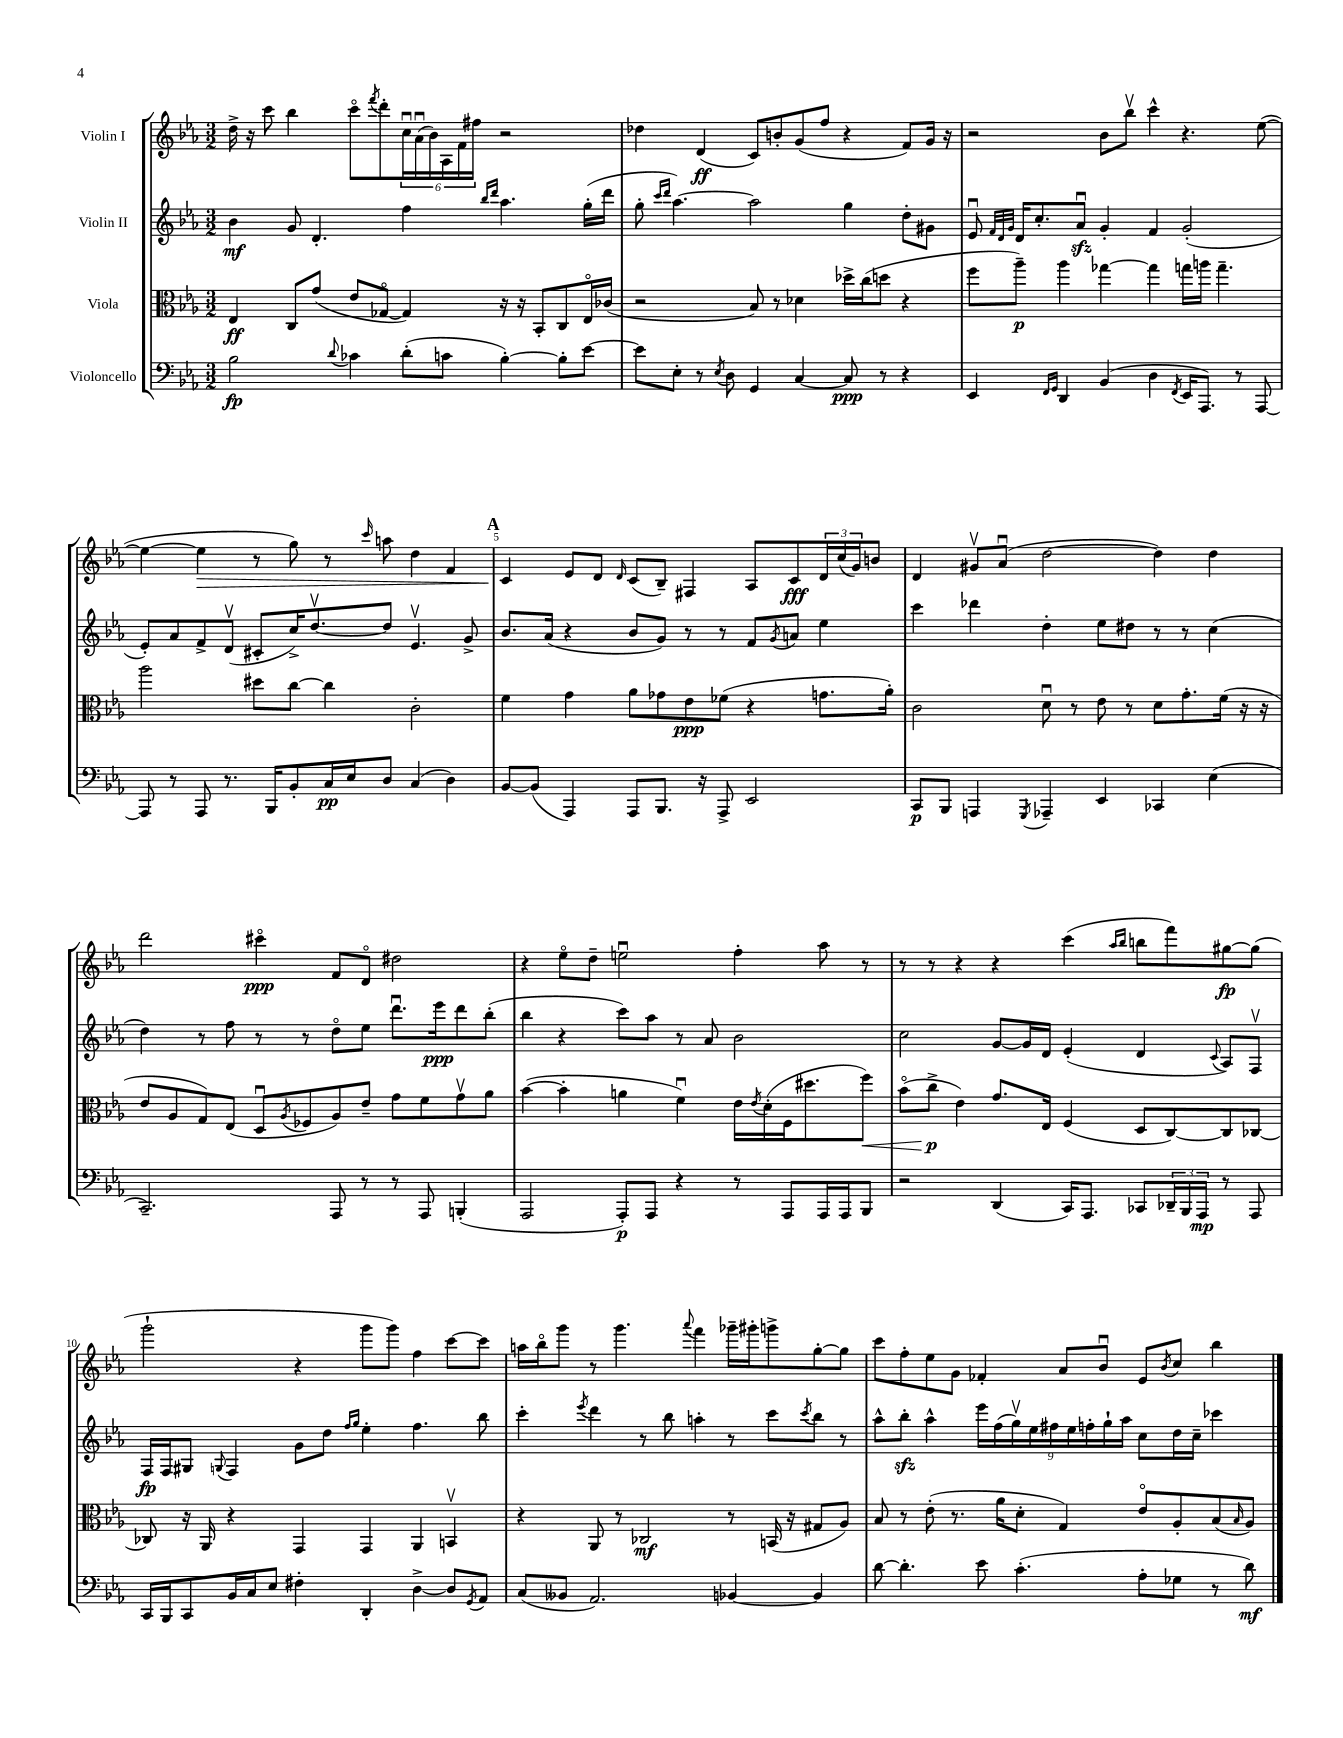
<<
\new StaffGroup <<
\new Staff = "s0" \with { instrumentName = "Violin I" } {
    \clef treble \key ees \major \numericTimeSignature \time 3/2
    d''16-> r16 c'''8 bes''4 c'''8\flageolet \acciaccatura { f'''8 } d'''8-. \tuplet 6/4 { c''16\downbow aes'16\downbow( bes'16) aes16 f'16 fis''16 } r2 |
    des''4 d'4\ff( c'8) b'8-. g'8( f''8 r4 f'8) g'16 r16 |
    r2 bes'8 bes''8\upbow c'''4-^ r4. ees''8~( |
    ees''4~ ees''4\> r8 g''8) r8 \grace { c'''16 } a''8 d''4 f'4 |
    \mark \markup { \bold "A" } c'4\! ees'8 d'8 \grace { d'16 } c'8( bes8--) fis4 aes8 c'8\fff \tuplet 3/2 { d'16 c''16( g'16) } b'8 |
    d'4 gis'8\upbow aes'8\downbow( d''2~ d''4) d''4 |
    d'''2 cis'''4\flageolet\ppp f'8 d'8\flageolet dis''2 |
    r4 ees''8\flageolet d''8-- e''2\downbow f''4-. aes''8 r8 |
    r8 r8 r4 r4 c'''4( \grace { aes''16 bes''16 } b''8 f'''8) gis''8~\fp gis''8( |
    g'''2-! r4 g'''8 g'''8) f''4 c'''8~ c'''8 |
    a''16 bes''16\flageolet g'''8 r8 g'''4. \appoggiatura { aes'''8 } f'''4 ges'''16-- gis'''16-. g'''8-> g''8~-. g''8 |
    c'''8 f''8-. ees''8 g'8 fes'4-. aes'8 bes'8\downbow ees'8 \acciaccatura { bes'8 } c''8 bes''4 \bar "|." |
}
\new Staff = "s1" \with { instrumentName = "Violin II" } {
    \clef treble \key ees \major \numericTimeSignature \time 3/2
    bes'4\mf g'8 d'4.-. f''4 \grace { bes''16 d'''16 } aes''4. g''16-.( d'''16 |
    g''8-. \grace { c'''16 d'''16 } aes''4.~) aes''2 g''4 d''8-. gis'8 |
    ees'8\downbow \grace { f'32 d'32 g'32 } d'16 c''8.-. aes'8\downbow\sfz g'4-. f'4 g'2-.( |
    ees'8-.) aes'8 f'8-> d'8\upbow( cis'8-. c''16->) d''8.~\upbow d''8 ees'4.\upbow g'8-> |
    \mark \markup { \bold "A" } bes'8. aes'16( r4 bes'8 g'8) r8 r8 f'8 \acciaccatura { g'8 } a'8 ees''4 |
    c'''4 des'''4 d''4-. ees''8 dis''8 r8 r8 c''4( |
    d''4) r8 f''8 r8 r8 d''8\flageolet ees''8 d'''8.\downbow ees'''16\ppp d'''8 bes''8-.( |
    bes''4 r4 c'''8) aes''8 r8 aes'8 bes'2 |
    c''2 g'8~ g'16 d'16 ees'4-.( d'4 \appoggiatura { c'8 } aes8) f8\upbow |
    f16\fp f16 gis8 \appoggiatura { g8 } f4 g'8 d''8 \grace { f''16 g''16 } ees''4-. f''4. bes''8 |
    c'''4-. \acciaccatura { ees'''8 } d'''4 r8 bes''8 a''4-. r8 c'''8 \acciaccatura { c'''8 } bes''8 r8 |
    aes''8-^ bes''8-.\sfz aes''4-^ \tuplet 9/8 { ees'''16 f''16( g''16\upbow) ees''16 fis''16 ees''16 f''16-. g''16-! aes''16 } c''8 d''16 c''16-- ces'''4 \bar "|." |
}
\new Staff = "s2" \with { instrumentName = "Viola" } {
    \clef alto \key ees \major \numericTimeSignature \time 3/2
    ees4\ff c8 g'8( ees'8 ges8~\flageolet ges4) r16 r16 bes,8-. c8 ees16\flageolet ces'16( |
    r2 bes8) r8 des'4 des''16-> c''16( d''8 r4 |
    f''8 aes''8--\p) aes''4 ges''4~ ges''4 g''16 a''16 g''4.-- |
    aes''2 dis''8 c''8~ c''4 c'2-. |
    \mark \markup { \bold "A" } f'4 g'4 aes'8 ges'8 ees'8\ppp fes'8( r4 g'8. aes'16-.) |
    c'2 d'8\downbow r8 ees'8 r8 d'8 g'8.-. f'16( r16 r16 |
    ees'8 aes8 g8) ees8( d8\downbow \acciaccatura { aes8 } fes8 aes8) ees'8-- g'8 f'8 g'8\upbow aes'8 |
    bes'4~( bes'4-. a'4 f'4\downbow) ees'16 \acciaccatura { ees'8 } d'16-.( f16 dis''8. f''8\<) |
    bes'8\flageolet( c''8->\p\! ees'4) g'8. ees16 f4( d8 c8~) c8 ces8~ |
    ces8 r16 aes,16 r4 g,4 g,4 aes,4 b,4\upbow |
    r4 aes,8 r8 ces2\mf r8 b,16( r16 gis8 aes8) |
    bes8 r8 ees'8-.( r8. aes'16 d'8-. g4) ees'8\flageolet aes8-. bes8( \grace { bes16 } aes8) \bar "|." |
}
\new Staff = "s3" \with { instrumentName = "Violoncello" } {
    \clef bass \key ees \major \numericTimeSignature \time 3/2
    bes2\fp \appoggiatura { d'8 } ces'4 d'8-.( c'8 bes4~-.) bes8-. ees'8~ |
    ees'8 ees8-. r8 \acciaccatura { ees8 } d8 g,4 c4~ c8\ppp r8 r4 |
    ees,4 \grace { f,16 g,16 } d,4 bes,4( d4 \acciaccatura { f,8 } ees,16 aes,,8.) r8 aes,,8~ |
    aes,,8 r8 aes,,8 r8. bes,,16 bes,8-. c16\pp ees16 d8 c4( d4) |
    \mark \markup { \bold "A" } bes,8~ bes,8( aes,,4) aes,,8 bes,,8. r16 aes,,8-> ees,2 |
    c,8\p bes,,8 a,,4 \acciaccatura { g,,8 } aes,,4-- ees,4 ces,4 ees4( |
    c,2.--) aes,,8 r8 r8 aes,,8 b,,4-.( |
    aes,,2 aes,,8-.\p) aes,,8 r4 r8 aes,,8 aes,,16 aes,,16 bes,,8 |
    r2 d,4( c,16) aes,,8. ces,8 \tuplet 3/2 { des,16-- bes,,16 aes,,16\mp } r8 aes,,8 |
    c,16 bes,,16 c,8 bes,16 c16 ees8 fis4-. d,4-. d4~-> d8 \acciaccatura { g,8 } aes,8 |
    c8( beses,8 aes,2.) bes,4~ bes,4 |
    d'8~ d'4.-. ees'8 c'4.-.( aes8-. ges8 r8 d'8\mf) \bar "|." |
}
>>
>>
\layout { \context { \Score \override BarNumber.break-visibility = ##(#f #t #t) barNumberVisibility = #(every-nth-bar-number-visible 5) } }
